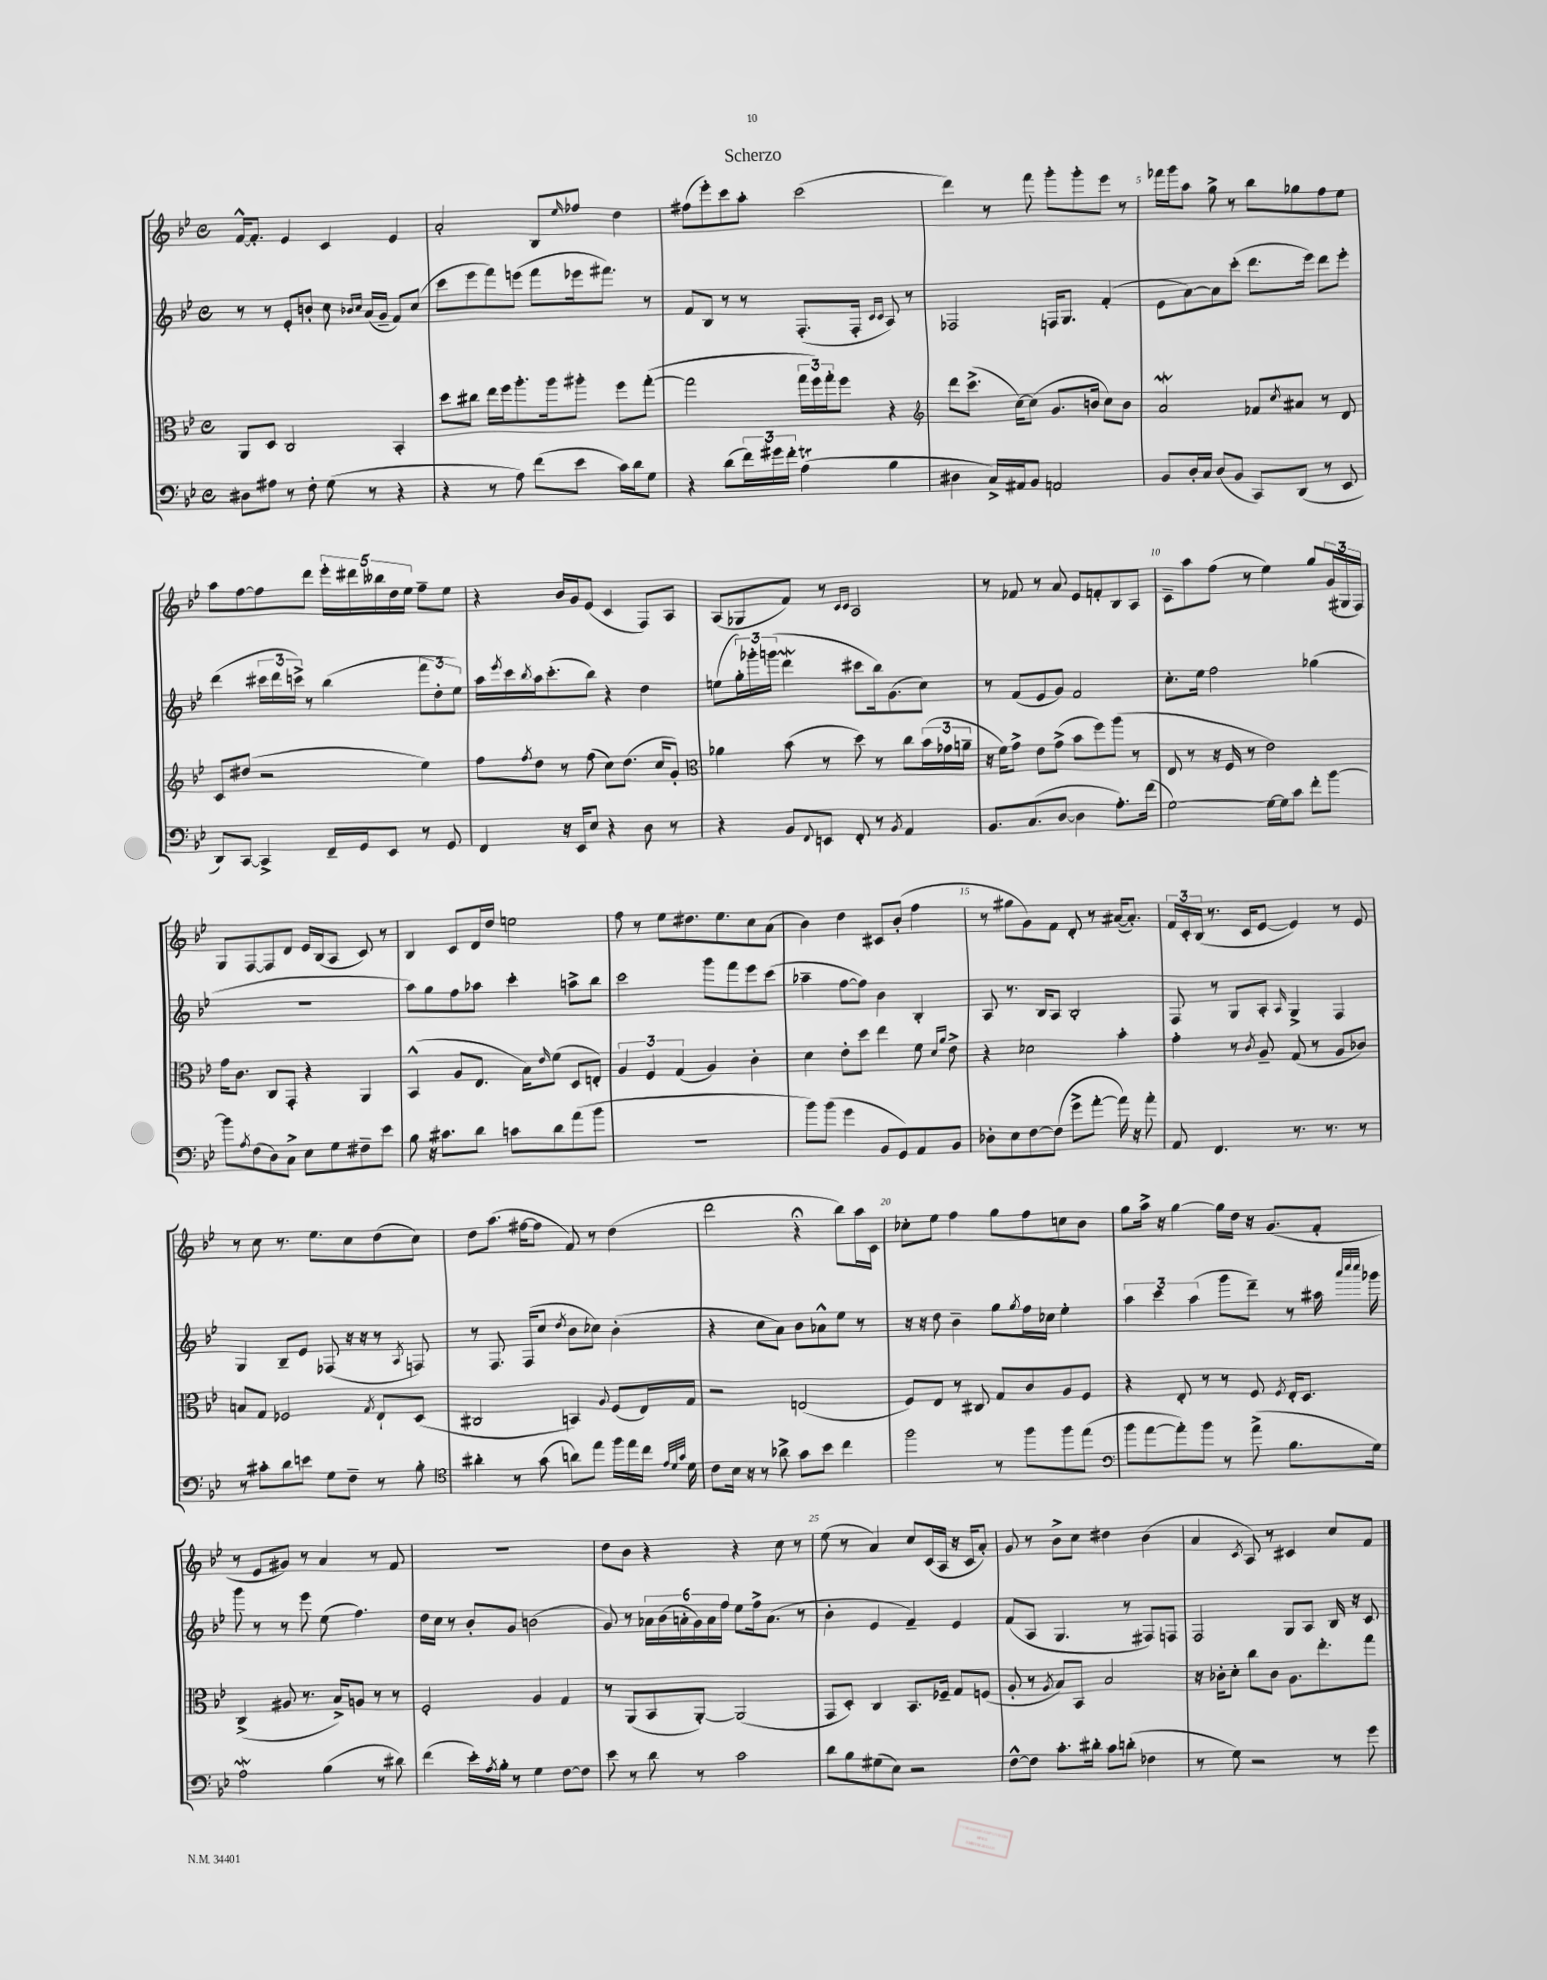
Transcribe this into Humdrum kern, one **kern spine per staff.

**kern	**kern	**kern	**kern
*staff4	*staff3	*staff2	*staff1
*clefF4	*clefC3	*clefG2	*clefG2
*k[b-e-]	*k[b-e-]	*k[b-e-]	*k[b-e-]
*M4/4	*M4/4	*M4/4	*M4/4
*met(c)	*met(c)	*met(c)	*met(c)
8D#	8AA	8r	[16f^^
.	.	.	8.f']
8A#	8D	8r	.
8r	2C	8e-'	4e-
8F'	.	8b'	.
(8G	.	8cc	4c
.	.	16qqb-	.
.	.	16qqcc	.
8r	.	(16a	.
.	.	16g~	.
4r	4BB-'	8f)	4e-
.	.	(8cc	.
=	=	=	=
4r	8dd	8ccc	2a'
.	8cc#	8eee-	.
8r	16ee-	8fff)	.
.	16ff	.	.
8A)	8.aa'	(8eee	.
(8f	.	8fff	8B-
.	16aa	.	.
.	.	.	16qqee-
8e-	8aa#'	16eee-	8ff-
.	.	8.fff#)	.
16c)	8ff	.	4dd
16d	.	.	.
8G	([8gg'	8r	.
=	=	=	=
4r	2gg]	8f	(8ff#
.	.	8B-	8eee-')
(8d	.	8r	8ccc
24f)	.	8r	8aa'
24g#	.	.	.
24f'	.	.	.
(4A	24gg	(8.F'	(2ccc
.	24ff)	.	.
.	24gg'	.	.
.	8ff	.	.
.	.	16F'	.
.	.	16qqc	.
.	.	16qqc	.
4B-	4r	8A)	.
.	.	8r	.
=	=	=	=
*	*clefG2	*	*
4D#	8ddd	2F-	4ddd)
.	(8.ccc^	.	.
16C^)	.	.	8r
16AA#	[16cc)	.	.
8BB-	(8cc]	.	8fff
2AA	8.g	16F	8ggg'
.	.	8.G	.
.	.	.	8ggg'
.	16b	.	.
.	8cc)	(4f'	8eee-
.	8b	.	8r
=	=	=	=
8BB-	2a	8e-	16fff-
.	.	.	16ggg
16D'	.	[8a)	8aa
16C	.	.	.
(8D	.	8a]	8gg^
8BB-	.	(8ccc'	8r
8CC)	8f-	8.ddd	8bb-
.	8qcc	.	.
(8DD	8a#	.	8gg-
.	.	16eee-)	.
8r	8r	8ddd	8ff
8EE-	8d	8eee-'	8ee-
=	=	=	=
8DD)	8c	(4ddd	8aa
[8CC	(8dd#	.	[8ff
4CC^]	2r	24ccc#	8ff]
.	.	24ddd	.
.	.	24ccc^)	.
.	.	8r	8ddd
16FF~	.	(4bb-	20eee-'
.	.	.	20ddd#
16GG	.	.	.
.	.	.	20bb--
8EE-	.	.	.
.	.	.	20dd
.	.	.	20ee-
8r	4ee-)	12fff	8ff~
.	.	12dd'	.
8GG	.	.	8ee-
.	.	12ee-)	.
=	=	=	=
4FF	8ff	16aa	4r
.	.	8qeee-	.
.	.	16ccc	.
.	8qff	8qbb-	.
.	8dd	16aa	.
.	.	(8.ccc'	.
16r	8r	.	16b-
16EE-	.	.	16g
8E-	(8ff	8bb-)	(8e-
4r	8cc)	4r	4c
.	(8.dd	.	.
8D	.	4dd	8F)
.	16cc	.	.
8r	8g')	.	8A
=	=	=	=
*	*clefC3	*	*
4r	4a-	(8ee	(8A
.	.	24gg')	8G-
.	.	24ggg-'	.
.	.	(24ggg	.
8BB-	(8b-	4ddd	8f)
8qqFF	.	.	.
8EE	8r	.	8r
.	.	.	16qqc
.	.	.	16qqc
8FF'	8dd)	8ccc#	2A
8r	8r	16bb-)	.
.	.	(8.g	.
8qBB-	.	.	.
4AA	8cc	.	.
.	(24b-	8cc)	.
.	24g-	.	.
.	24a~	.	.
=	=	=	=
8.BB-	16r	8r	8r
.	16f)	.	.
.	8g^	(8f	8f-
(8.C	.	.	.
.	8e-	8e-	8r
[8D	(8g^	8g)	8a
4D]	8b-	2f	8e-
.	8ff)	.	8f'
8.A')	(8aa	.	8B-
.	8r	.	8A
(16f	.	.	.
=	=	=	=
[2G)	8E-	8.cc'	8c~
.	8r	.	8aa
.	.	16ee-	.
.	16r	2ff	(8ff
.	16F	.	.
.	8r	.	8r
16G_	2e-)	.	4ee-)
16G]	.	.	.
8c	.	.	.
8f'	.	(4gg-	8gg
[8b-	.	.	(24g
.	.	.	24G#
.	.	.	24F)
=	=	=	=
8b-]	16g	1r	8G
.	8.c	.	.
8qA	.	.	.
(8F	.	.	[8F
8D)	8C	.	8F]
8C^	8GG'	.	8d
8E-	4r	.	16e-
.	.	.	(16B-
8G	.	.	8A
8F#~	4AA	.	8c)
8e-	.	.	8r
=	=	=	=
8B-	(4BB-^^	8aa)	4B-
16r	.	8gg	.
8.c#	.	.	.
.	8A	8ff	8c
8d	8.E-	8aa-	16d
.	.	.	16dd
8c	.	4ccc'	2ee
.	16B-)	.	.
.	16qqe-	.	.
8d	(8f	.	.
(8a	8D	8aa^	.
8b-	8E')	8bb-	.
=	=	=	=
1r	6A	2ccc	8ff
.	.	.	8r
.	6F	.	.
.	.	.	8ee-
.	(6G	.	.
.	.	.	8.dd#
.	4A)	8ggg	.
.	.	.	8.ee-
.	.	8fff	.
.	4c'	8eee-	8cc
.	.	(8ccc	(8a
=	=	=	=
8b-)	4d	4aa-~	4b-)
(8b-	.	.	.
4g	8e-'	[8ff	4dd
.	8dd	8ff])	.
8BB-	4ee-	4b-	8c#
8GG)	.	.	(8b-'
8AA	8f	4B-'	4ff
.	16qqd	.	.
.	16qqa	.	.
8BB-	8e-^	.	.
=	=	=	=
8D-'	4r	8A	8r
8E-	.	8.r	8gg#
[8F	2d-	.	8g)
.	.	16B-	.
(8F]	.	8A	8f
8g^	.	2B-'	8d'
[8a'	.	.	8r
16a])	4b-'	.	([16a#
16r	.	.	8.a#'])
8a'	.	.	.
=	=	=	=
8AA	4g'	8F	24f
.	.	.	24c'
.	.	.	(24B-
4.FF	.	8r	8.r
.	8r	8G	.
.	.	.	16c
.	8qc	.	.
.	8A~	8A'	[8e-
.	.	16qqA	.
8.r	(8G	4G^	4e-])
.	8r	.	.
8.r	.	.	.
.	8A	4F	8r
8r	8c-)	.	8e-
=	=	=	=
8r	8B	4G	8r
8c#'	8G	.	8cc
8d	2F-	8B-~	8.r
8e	.	8e-	.
.	.	.	8.ee-
8G	.	(8F-	.
8F~	.	16r	8cc
.	.	16r	.
.	8qG	.	.
8r	8E-`	8r	(8dd
.	.	8qA	.
8B-'	(8D	8F)	8cc)
=	=	=	=
*clefC4	*	*	*
4a#'	2C#	8r	8dd
.	.	8.F	(8.aa
8r	.	.	.
.	.	(16F	[16ff#
(8g	.	8cc	8ff#]
.	.	8qdd	.
8a)	4BB)	8b-	8f)
8ee-	.	8cc-)	8r
.	8qqA	.	.
16ff	(8F	(4b-'	(4dd
16ee-	.	.	.
16cc	16E-)	.	.
32qqe-	.	.	.
32qqd	.	.	.
32qqg	.	.	.
16d	16G	.	.
=	=	=	=
8c	2r	4r	2ddd
16B-	.	.	.
16r	.	.	.
8r	.	8cc	.
8a-^	.	8a)	.
8g	(2E	8b-	4r;
8b-	.	8a-^^	.
4cc	.	8ee-	8bb-)
.	.	8r	16aa
.	.	.	16c
=	=	=	=
2ff	8F)	16r	8cc-'
.	.	16r	.
.	8E-	8dd	8ee-
.	8r	4b-~	4ff
.	8C#	.	.
8r	8G	8gg	8gg
.	.	8qgg	.
8ff	8c	16ff	8ff
.	.	16cc-	.
8ff	8A	4ee-'	8cc
(8ee-	8F	.	8b-
=	=	=	=
*clefF4	*	*	*
8b-	4r	6aa	8gg
[8a	.	.	16aa^
.	.	6ccc	.
.	.	.	16r
8a'])	8E-'	.	[4gg
.	.	(6aa	.
8b-	8r	.	.
8r	8r	8ggg	16gg]
.	.	.	16dd
(8a^	8F	8ddd~)	16r
.	.	.	(8.g
.	8qF	.	.
8.B-	16E-'	8r	.
.	8.D	.	.
.	.	16aa#	8f'
.	.	32qqaaa	.
.	.	32qqcccc	.
.	.	32qqcccc	.
16G)	.	16ggg-	.
=	=	=	=
2A	(4C^	8ggg	8r
.	.	8r	8e-
.	8A#	8r	8g#)
.	8.r	8eee-	8r
(4B-	.	(8ee-	4a
.	16B-^)	.	.
.	8A	4.ff)	.
8r	8r	.	8r
8d#)	8r	.	8f
=	=	=	=
(4f	2F'	16dd	1r
.	.	16cc	.
.	.	8r	.
16e-')	.	8b-'	.
8qA	.	.	.
16B-'	.	.	.
8r	.	8g	.
4G	4A	(2b	.
[8F	4G	.	.
8F]	.	.	.
=	=	=	=
8e-	8r	8g)	8dd
8r	(8AA	8r	8b-
8d	8BB-	24a-	4r
.	.	(24b-	.
.	.	24a'	.
8r	[8AA')	24g)	.
.	.	24a	.
.	.	24ff	.
2c	(2AA]	8ee-	4r
.	.	16ff^	.
.	.	(8.a	.
.	.	.	8cc
.	.	8r	8r
=	=	=	=
8d	8GG	4b-'	(8ee-
8B-	8D')	.	8r
(8G#	4C	4e-	4a)
8E-)	.	.	.
2r	8.BB-	4f~)	8cc
.	.	.	(16c
.	16F-~	.	16A
.	8G	4e-	16r
.	.	.	16c
.	(8F	.	8a')
=	=	=	=
[8F^^	8A'	(8f	8g
8F]	8r	8A	8r
.	8qA	.	.
8.c'	8B-)	4.G	8b-^
.	8BB-	.	8cc
16d#'	.	.	.
8c	2B-	.	4dd#
(8d'	.	8r	.
4F-	.	8F#)	(4b-
.	.	8F	.
=	=	=	=
8r	16r	2F	4a
.	16c-'	.	.
8G)	8d'	.	.
.	.	.	8qc
2r	8cc	.	8A)
.	8c-	.	8r
.	8.A	8G	4c#
.	.	8A	.
.	8.ee-'	.	.
8r	.	16B-	8cc
.	.	16r	.
8g	8gg	8c	8f
==	==	==	==
*-	*-	*-	*-
